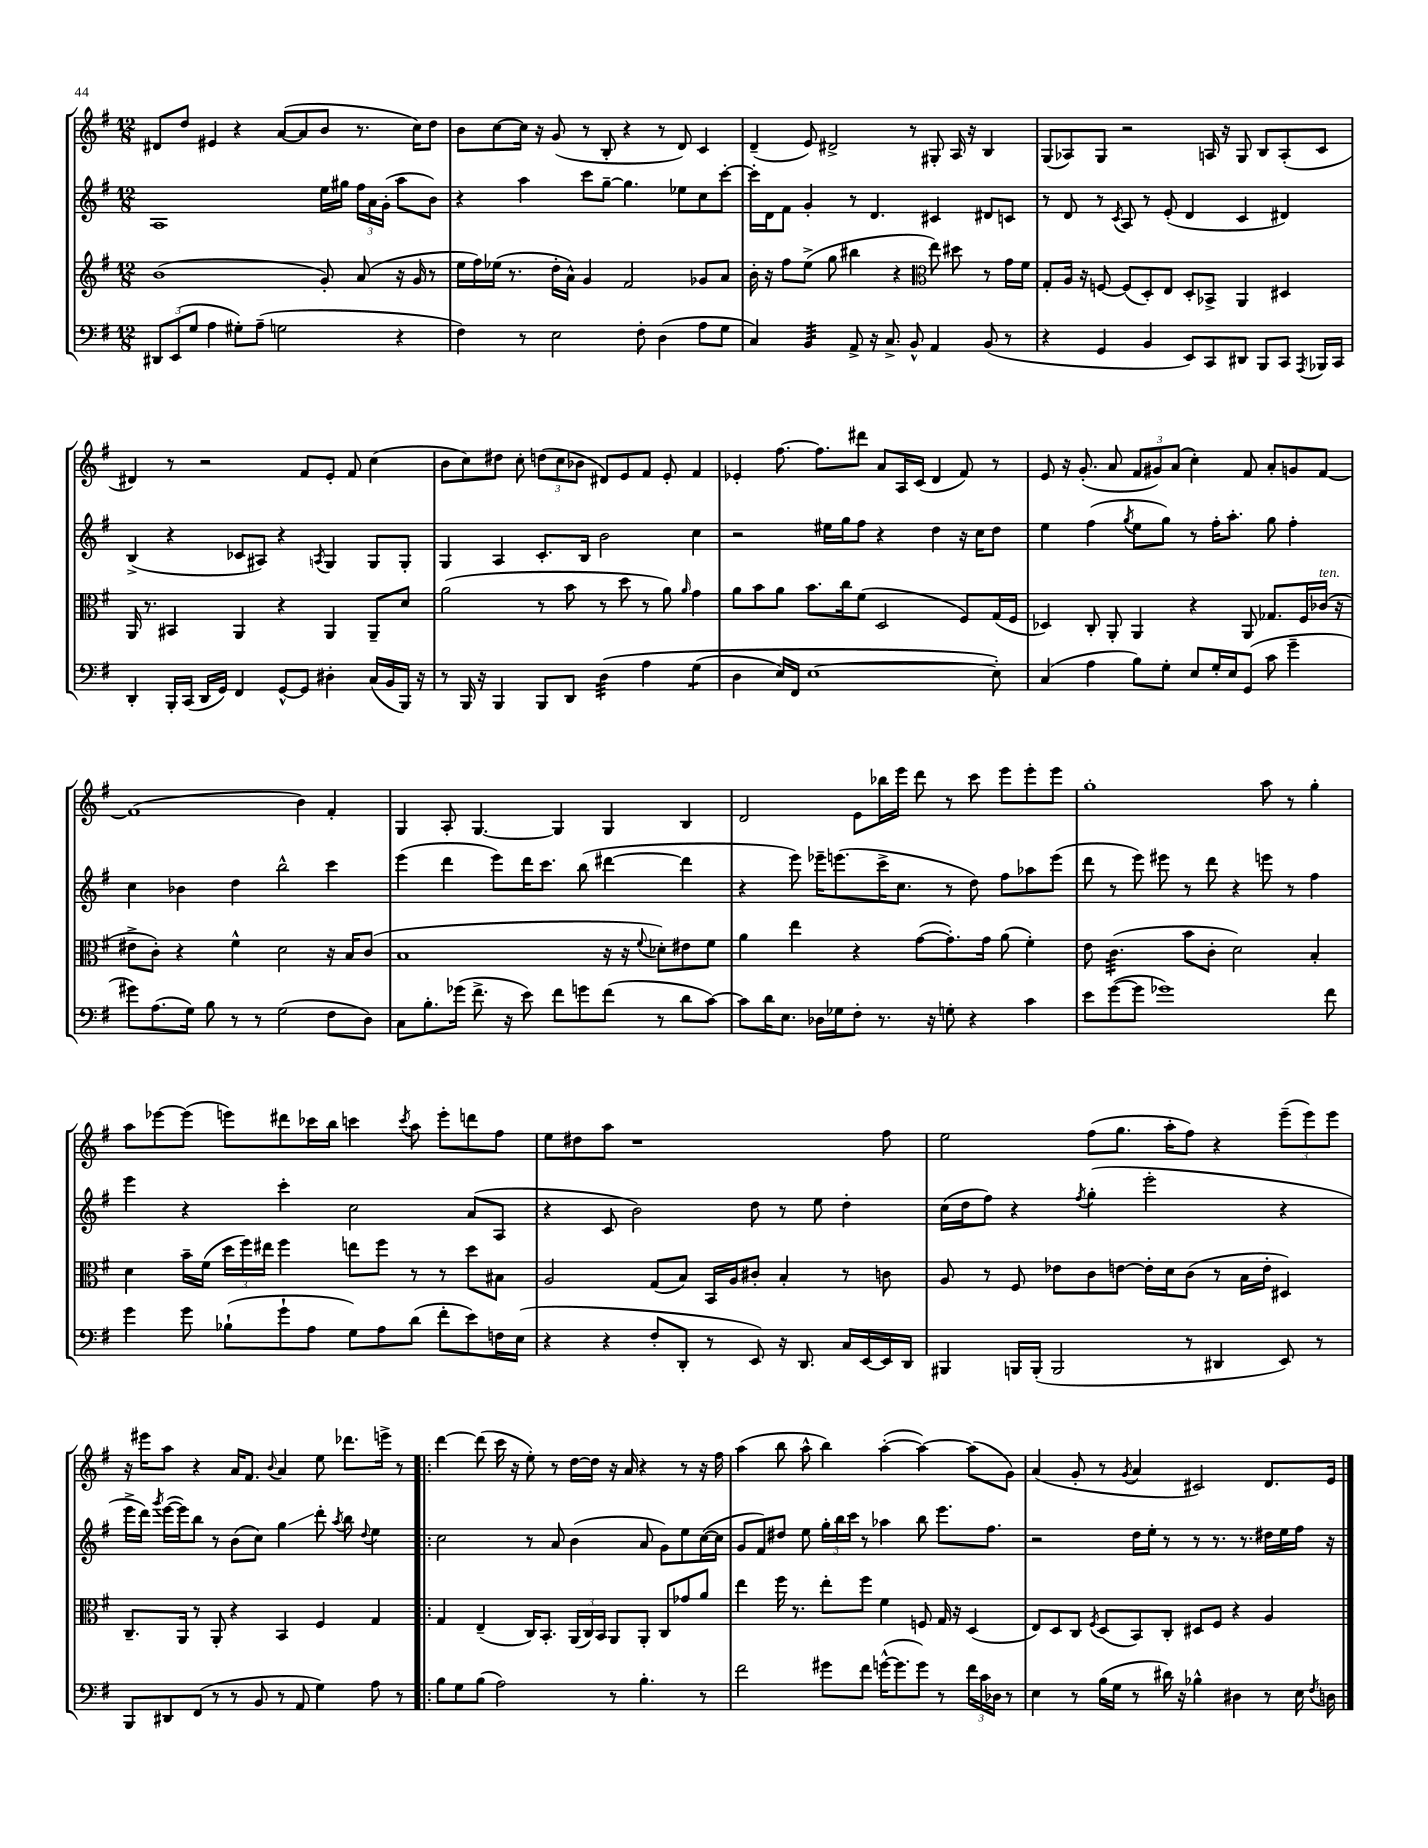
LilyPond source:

<<
\new StaffGroup <<
\new Staff = "s0" {
    \clef treble \key g \major \numericTimeSignature \time 12/8
    \autoBeamOff dis'8[ d''8] eis'4 r4 a'8[~( a'8 b'8] r8. c''16[) d''8] |
    b'8[ c''8~ c''16] r16 g'8( r8 b8-. r4 r8 d'8) c'4 |
    d'4--( e'8) dis'2-> r8 gis8-. a16 r16 b4 |
    g8[( aes8) g8] r2 a16 r16 g8 b8[ a8-.( c'8] |
    dis'4) r8 r2 fis'8[ e'8]-. fis'8 c''4( |
    b'8[ c''8) dis''8] c''8-. \tuplet 3/2 { d''8[( c''8 bes'8] } dis'8[) e'8 fis'8] e'8-. fis'4 |
    ees'4-. fis''8.~ fis''8.[ dis'''8] a'8[ a16 c'16]( d'4 fis'8) r8 |
    e'8 r16 g'8.-.( a'8 \tuplet 3/2 { fis'8[ gis'8) a'8]( } c''4-.) fis'8 a'8[-. g'8 fis'8]~ |
    fis'1( b'4) fis'4-. |
    g4 a8-. g4.~ g4 g4 b4 |
    d'2 e'8[ bes''16 e'''16] d'''8 r8 c'''8 e'''8[ e'''8-. e'''8] |
    g''1-. a''8 r8 g''4-. |
    a''8[ ees'''8~ ees'''8]( e'''8[) dis'''8 ces'''16 b''16] c'''4 \acciaccatura { c'''8 } a''8 e'''8[-. d'''8 fis''8] |
    e''8[ dis''8 a''8] r1 fis''8 |
    e''2 fis''8[( g''8.] a''16[-. fis''8]) r4 \tuplet 3/2 { e'''8[--( e'''8) e'''8] } |
    r16 eis'''16[ a''8] r4 a'16[ fis'8.] \appoggiatura { b'8 } a'4 e''8 des'''8.[ e'''16]-> r8 |
    \bar ".|:" d'''4~ d'''8( c'''16 r16 e''8-.) r8 d''16[~ d''16] r16 a'16 r4 r8 r16 fis''16 |
    a''4( b''8 a''8-^ b''4) a''4~-.( a''4~) a''8[( g'8]) |
    a'4( g'8-. r8 \acciaccatura { g'8 } a'4 cis'2) d'8.[ e'16] \bar "|." |
}
\new Staff = "s1" {
    \clef treble \key g \major \numericTimeSignature \time 12/8
    \autoBeamOff a1 e''16[ gis''16] \tuplet 3/2 { fis''16[ a'16 g'16]-.( } a''8[ b'8]) |
    r4 a''4 c'''8[ g''8]~-- g''4. ees''8[ c''8 c'''8]~-. |
    c'''16[-. d'16 fis'8] g'4-. r8 d'4. cis'4 dis'8[ c'8] |
    r8 d'8 r8 \acciaccatura { c'8 } a8 r8 e'8-.( d'4 c'4 dis'4) |
    b4->( r4 ces'8[ ais8]) r4 \acciaccatura { a8 } g4 g8[ g8]-. |
    g4 a4 c'8.[-. b16] b'2 c''4 |
    r2 eis''16[ g''16 fis''8] r4 d''4 r16 c''16[ d''8] |
    e''4 fis''4( \acciaccatura { g''8 } e''8[ g''8]) r8 fis''16[-. a''8.]-. g''8 fis''4-. |
    c''4 bes'4 d''4 b''2-^ c'''4 |
    e'''4( d'''4 e'''8[) d'''16 c'''8.] b''8( dis'''4~ dis'''4 |
    r4 e'''8) ees'''16[-- e'''8.( c'''16-> c''8.] r8 d''8) fis''8[ aes''8 e'''8]( |
    d'''8 r8 e'''8) eis'''8 r8 d'''8 r4 e'''8 r8 fis''4 |
    e'''4 r4 c'''4-. c''2 a'8[( a8] |
    r4 c'8 b'2) d''8 r8 e''8 d''4-. |
    c''16[( d''16 fis''8]) r4 \acciaccatura { fis''8 } g''4-.( e'''2-. r4 |
    e'''16[-> d'''16]) \acciaccatura { g'''8 } e'''16[~( e'''16) b''8] r8 b'8[( c''8]) g''4\glissando d'''8-. \acciaccatura { a''8 } b''8 \appoggiatura { d''8 } e''4 |
    \bar ".|:" c''2 r8 a'8 b'4( a'8 g'8[) e''8 c''16~( c''16] |
    g'8[ fis'8) dis''8] e''8 \tuplet 3/2 { g''16[-. b''16 c'''16] } r8 aes''4 b''8 e'''8.[ fis''8.] |
    r2 d''16[ e''16]-. r8 r8 r8. r8. dis''16[ e''16 fis''16] r16 \bar "|." |
}
\new Staff = "s2" {
    \clef treble \key g \major \numericTimeSignature \time 12/8
    \autoBeamOff b'1( g'8-.) a'8( r16 g'16 r8 |
    e''16[ fis''16) ees''16]( r8. d''16[-. a'16]-^) g'4 fis'2 ges'8[ a'8] |
    b'16-. r16 fis''8[ e''8]->( g''8 bis''4 r4 \clef alto e''8) dis''8 r8 g'16[ fis'16] |
    g8[-. a16] r16 f8~ f8[( d8-.) e8] d8[-. bes,8]-> a,4 dis4 |
    a,16 r8. bis,4 a,4 r4 a,4 a,8[-- d'8] |
    a'2( r8 b'8 r8 d''8 r8 a'8) \grace { a'16 } g'4 |
    a'8[ b'8 a'8] b'8.[ c''16 fis'8]( d2 fis8[) g16( fis16] |
    des4) c8-. a,8-. a,4 r4 a,8 ges8.[ fis16 ces'16]^\markup { \italic "ten." }( r16 |
    eis'8[-> c'8]-.) r4 fis'4-^ d'2 r16 b16[ c'8]( |
    b1 r16 r16 \appoggiatura { fis'8 } des'8[-.) eis'8 fis'8] |
    a'4 e''4 r4 g'8[~( g'8.-.) g'16] a'8( fis'4-.) |
    e'8 c'4.:32( b'8[ c'8]-. d'2) b4-. |
    d'4 b'16[-- fis'16]( \tuplet 3/2 { d''16[ fis''16) eis''16] } fis''4 e''8[ fis''8] r8 r8 d''8[ bis8] |
    a2 g8[( b8]) b,16[ a16 cis'8]-. b4-. r8 c'8 |
    a8 r8 fis8 ees'8[ c'8 e'8]~ e'16[-. d'16 c'8]( r8 b16[ e'16]-. dis4) |
    c8.[-- a,16] r8 a,8-. r4 b,4 fis4 g4 |
    \bar ".|:" g4 e4--( c16[) b,8.]-. \tuplet 3/2 { a,16[( c16) b,16] } a,8[ a,8]-. c8[ ges'8 a'8] |
    e''4 fis''16 r8. e''8[-. fis''8] fis'4 f8 g16 r16 d4( |
    e8[) d8 c8] \acciaccatura { fis8 } d8[( b,8) c8]-. dis8[ fis8] r4 a4 \bar "|." |
}
\new Staff = "s3" {
    \clef bass \key g \major \numericTimeSignature \time 12/8
    \autoBeamOff \tuplet 3/2 { dis,8[ e,8( g8] } a4 gis8[-.) a8]--( g2 r4 |
    fis4) r8 e2 fis8-. d4( a8[ g8] |
    c4) b,4:32 a,8-> r16 c8.-> b,8-^ a,4 b,8( r8 |
    r4 g,4 b,4 e,8[) c,8 dis,8] b,,8[ c,8] \acciaccatura { a,,8 } bes,,16[ c,16] |
    d,4-. b,,16[-. c,16]( d,16[ g,16]) fis,4 g,8[~-^ g,8] dis4-. c16[( b,16 b,,16]) r16 |
    r8 b,,16 r16 b,,4 b,,8[ d,8] d4:32\( a4 g4:8( |
    d4 e16[) fis,16] e1~ e8-.\) |
    c4( a4 b8[) g8]-. e8[ g16-. e16 g,8]( c'8 g'4-- |
    gis'8[) a8.( g16]) b8 r8 r8 g2( fis8[ d8]) |
    c8[ b8.-. ges'16]( fis'8.-> r16 e'8) fis'8[ g'8 fis'8]( r8 d'8[ c'8]~) |
    c'8[ d'16 e8.] des16[ ges16 fis8]-. r8. r16 g8-. r4 c'4 |
    e'8[ g'8~( g'8] ges'1) fis'8 |
    g'4 g'8 bes8[-!( g'8-! a8] g8[) a8 d'8]( fis'8[-. e'8) f16 e16]( |
    r4 r4 fis8[-. d,8]-. r8 e,8) r16 d,8. c16[ e,16~ e,16 d,16] |
    bis,,4 b,,16[ b,,16]-.( b,,2 r8 dis,4 e,8) r8 |
    b,,8[ dis,8 fis,8]( r8 r8 b,8 r8 a,8 g4) a8 r8 |
    \bar ".|:" b8[ g8 b8]( a2) r8 b4.-. r8 |
    fis'2 gis'8[ fis'8] g'16[~-^( g'8. g'8]) r8 \tuplet 3/2 { fis'16[ c'16 des16] } r8 |
    e4 r8 b16[( g16] r8 dis'16) r16 bes4-^ dis4 r8 e16 \acciaccatura { fis8 } d16 \bar "|." |
}
>>
>>
\layout { \context { \Score \remove "Bar_number_engraver" } }
